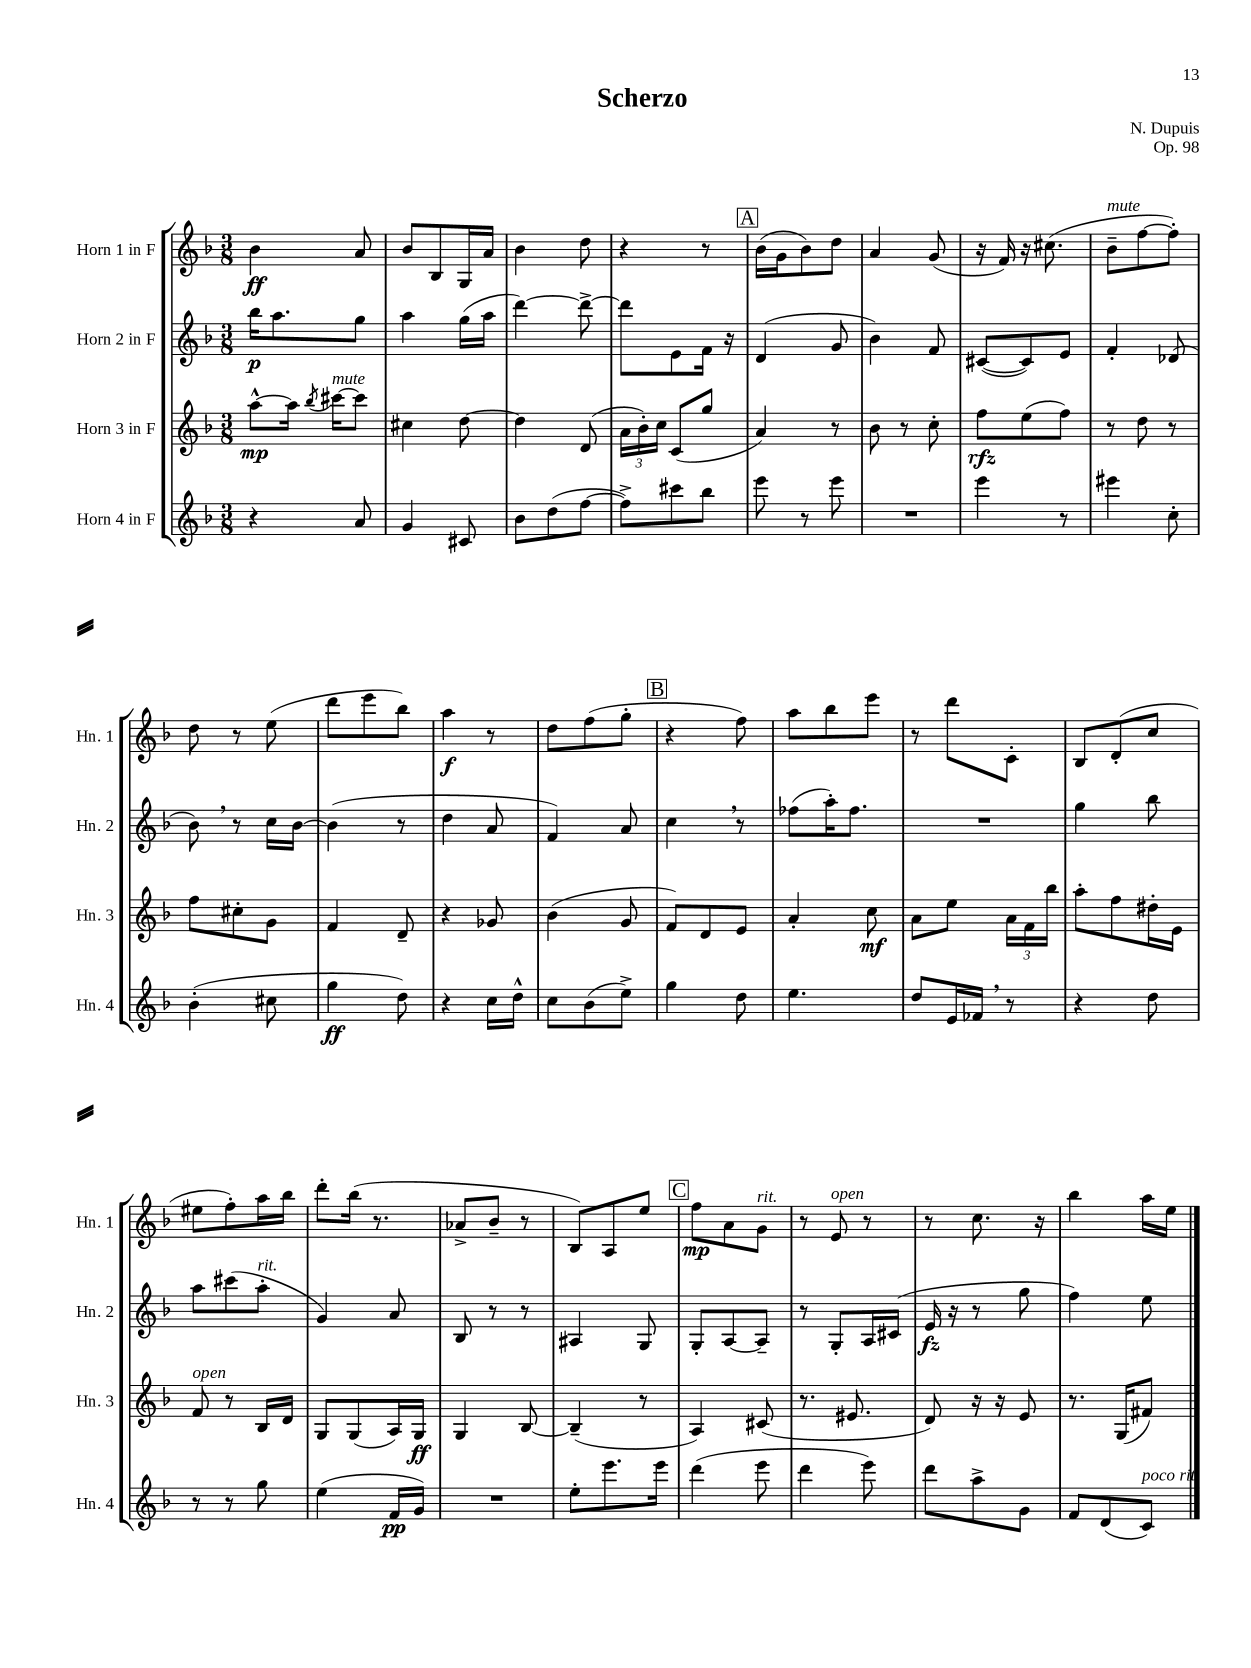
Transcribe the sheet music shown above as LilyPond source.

\header { title = "Scherzo" composer = "N. Dupuis" opus = "Op. 98" }
<<
\new StaffGroup <<
\new Staff = "s0" \with { instrumentName = "Horn 1 in F" shortInstrumentName = "Hn. 1" } {
    \clef treble \key f \major \numericTimeSignature \time 3/8
    \autoBeamOff bes'4\ff a'8 |
    bes'8[ bes8 g16 a'16] |
    bes'4 d''8 |
    r4 r8 |
    \mark \markup { \box "A" } bes'16[( g'16 bes'8) d''8] |
    a'4 g'8( |
    r16 f'16) r16 cis''8.( |
    bes'8[--^\markup { \italic "mute" } f''8~ f''8]-.) |
    d''8 r8 e''8( |
    d'''8[ e'''8 bes''8]) |
    a''4\f r8 |
    d''8[ f''8( g''8]-. |
    \mark \markup { \box "B" } r4 f''8) |
    a''8[ bes''8 e'''8] |
    r8 d'''8[ c'8]-. |
    bes8[ d'8-.( c''8] |
    eis''8[ f''8-.) a''16 bes''16] |
    d'''8[-. bes''16]( r8. |
    aes'8[-> bes'8]-- r8 |
    bes8[) a8 e''8] |
    \mark \markup { \box "C" } f''8[\mp a'8 g'8]^\markup { \italic "rit." } |
    r8 e'8^\markup { \italic "open" } r8 |
    r8 c''8. r16 |
    bes''4 a''16[ e''16] \bar "|." |
}
\new Staff = "s1" \with { instrumentName = "Horn 2 in F" shortInstrumentName = "Hn. 2" } {
    \clef treble \key f \major \numericTimeSignature \time 3/8
    \autoBeamOff bes''16[\p a''8. g''8] |
    a''4 g''16[( a''16] |
    d'''4~) d'''8~-> |
    d'''8[ e'8 f'16] r16 |
    \mark \markup { \box "A" } d'4( g'8 |
    bes'4) f'8 |
    cis'8[~( cis'8) e'8] |
    f'4-. des'8( |
    bes'8) \breathe r8 c''16[ bes'16]~ |
    bes'4( r8 |
    d''4 a'8 |
    f'4) a'8 |
    \mark \markup { \box "B" } c''4 \breathe r8 |
    fes''8[( a''16-.) fes''8.] |
    R4. |
    g''4 bes''8 |
    a''8[ cis'''8( a''8]-.^\markup { \italic "rit." } |
    g'4) a'8 |
    bes8 r8 r8 |
    ais4 g8 |
    \mark \markup { \box "C" } g8[-. a8~ a8]-- |
    r8 g8[-. a16 cis'16]( |
    e'16\fz r16 r8 g''8 |
    f''4) e''8 \bar "|." |
}
\new Staff = "s2" \with { instrumentName = "Horn 3 in F" shortInstrumentName = "Hn. 3" } {
    \clef treble \key f \major \numericTimeSignature \time 3/8
    \autoBeamOff a''8[~-^\mp a''16] \acciaccatura { bes''8 } cis'''16[~^\markup { \italic "mute" } cis'''8] |
    cis''4 d''8~ |
    d''4 d'8( |
    \tuplet 3/2 { a'16[ bes'16-.) c''16] } c'8[( g''8] |
    \mark \markup { \box "A" } a'4) r8 |
    bes'8 r8 c''8-. |
    f''8[\rfz e''8( f''8]) |
    r8 d''8 r8 |
    f''8[ cis''8-. g'8] |
    f'4 d'8-- |
    r4 ges'8 |
    bes'4( g'8 |
    \mark \markup { \box "B" } f'8[) d'8 e'8] |
    a'4-. c''8\mf |
    a'8[ e''8] \tuplet 3/2 { a'16[ f'16 bes''16] } |
    a''8[-. f''8 dis''16-. e'16] |
    f'8^\markup { \italic "open" } r8 bes16[ d'16] |
    g8[ g8( a16) g16]\ff |
    g4 bes8~ |
    bes4--( r8 |
    \mark \markup { \box "C" } a4) cis'8( |
    r8. eis'8. |
    d'8) r16 r16 e'8 |
    r8. g16[( fis'8]) \bar "|." |
}
\new Staff = "s3" \with { instrumentName = "Horn 4 in F" shortInstrumentName = "Hn. 4" } {
    \clef treble \key f \major \numericTimeSignature \time 3/8
    \autoBeamOff r4 a'8 |
    g'4 cis'8 |
    bes'8[ d''8( f''8]~ |
    f''8[->) cis'''8 bes''8] |
    \mark \markup { \box "A" } e'''8 r8 e'''8 |
    R4. |
    e'''4 r8 |
    eis'''4 c''8-. |
    bes'4-.( cis''8 |
    g''4\ff d''8) |
    r4 c''16[ d''16]-^ |
    c''8[ bes'8( e''8]->) |
    \mark \markup { \box "B" } g''4 d''8 |
    e''4. |
    d''8[ e'16 fes'16] \breathe r8 |
    r4 d''8 |
    r8 r8 g''8 |
    e''4( f'16[\pp g'16]) |
    R4. |
    e''8[-. e'''8. e'''16] |
    \mark \markup { \box "C" } d'''4( e'''8 |
    d'''4 e'''8) |
    d'''8[ a''8-> g'8] |
    f'8[ d'8( c'8]^\markup { \italic "poco rit." }) \bar "|." |
}
>>
>>
\layout { \context { \Score \remove "Bar_number_engraver" } }
